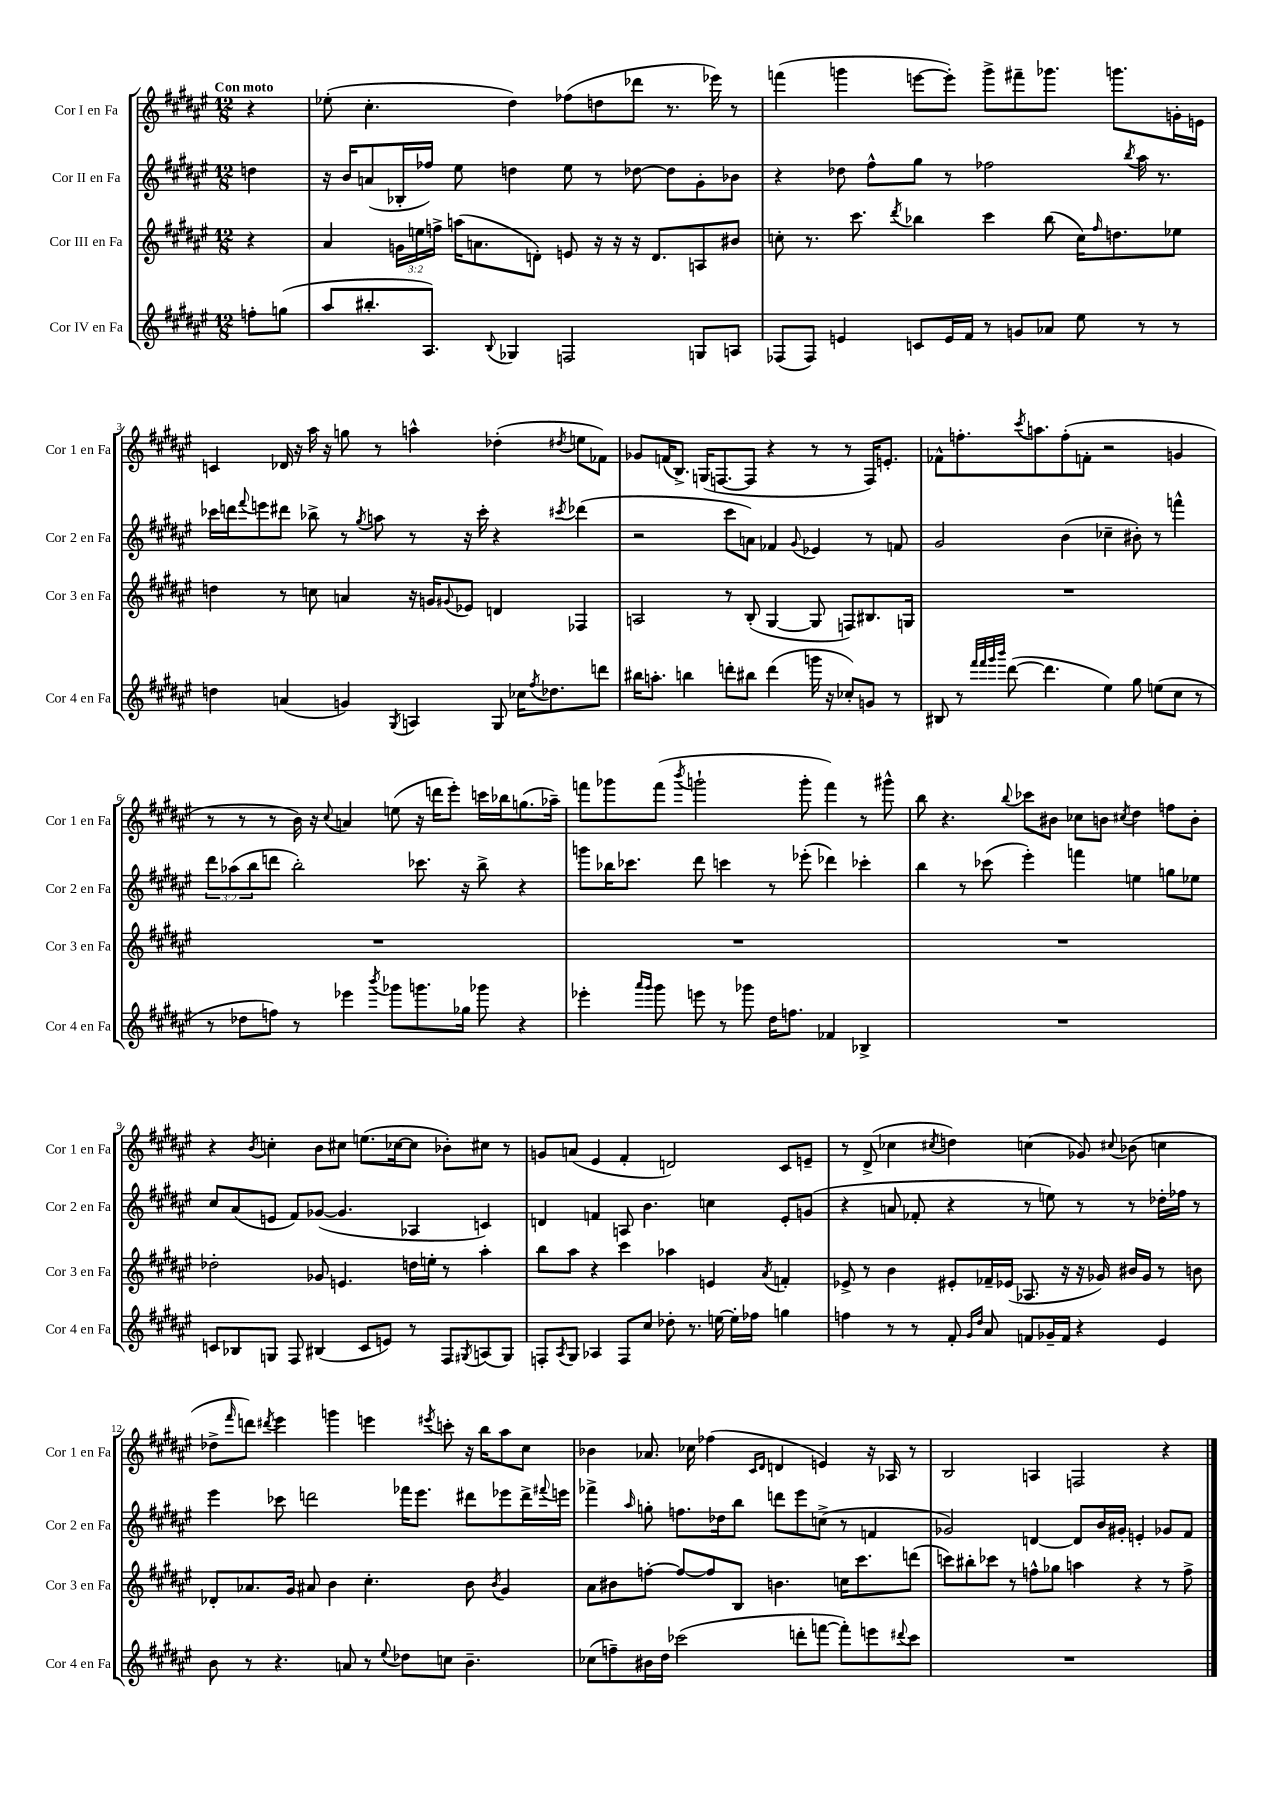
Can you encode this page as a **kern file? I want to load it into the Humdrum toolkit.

**kern	**kern	**kern	**kern
*staff4	*staff3	*staff2	*staff1
*clefG2	*clefG2	*clefG2	*clefG2
*k[f#c#g#d#a#e#]	*k[f#c#g#d#a#e#]	*k[f#c#g#d#a#e#]	*k[f#c#g#d#a#e#]
*M12/8	*M12/8	*M12/8	*M12/8
8ff'\L	4r	4dd\	4r
(8gg\J	.	.	.
=	=	=	=
8aa#/L	4a#/	16r	(8ee-'\
.	.	16b/LK	.
8.bb#'/	.	(8a/	4.cc#'\
.	24g\LL	16B-'/L	.
.	24ee\	.	.
8.A#/J)	.	16ff-/JJ)	.
.	24ff^\JJ	.	.
.	(16aa\LK	8ee#\	.
.	8.a\	.	.
8qqB/	.	.	.
4G-/	.	4dd\	4dd#\)
.	8d'\J)	.	.
2F/	8e/	8ee#\	(8ff-\L
.	16r	8r	8dd\
.	16r	.	.
.	16r	[8dd-\	8ddd-\J
.	8.d/L	.	.
.	.	8dd-\]L	8.r
8G/L	8A/	8g#'\	.
.	.	.	16eee-\)
8A/J	8b#/J	8b-\J	8r
=	=	=	=
(8F-/L	8cc'\	4r	(4fff\
8F-/J)	8.r	.	.
4e/	.	8dd-\	4ggg\
.	8.ccc#\	.	.
.	.	8ff#^^\L	.
.	8qddd#/	.	.
8c/L	4bb-\	8gg#\J	[8eee\L
16e/L	.	8r	8eee'\]J)
16f#/JJ	.	.	.
8r	4ccc#\	2ff-\	8ggg^\L
8g/L	.	.	8fff#~\
8a-/J	(8bb-\	.	8.ggg-\J
8ee#\	16cc\LK)	.	.
.	16qqff#/	.	.
.	8.dd\	.	8.ggg\L
.	.	8qbb/	.
8r	.	16aa#\	.
.	.	8.r	.
8r	8ee-\J	.	16g'\L
.	.	.	16e\JJ
=	=	=	=
4dd\	4dd\	16ccc-\LL	4c/
.	.	16ddd\J	.
.	.	8qqfff#/	.
.	.	8eee\	.
(4a/	8r	8ddd#\J	16d-/
.	.	.	16r
.	8cc\	8bb-^\	16aa#\
.	.	.	16r
4g/)	4a/	8r	8gg\
.	.	8qgg#/	.
.	.	8aa\	8r
8qG#/	.	.	.
4A/	16r	8r	4aa^^\
.	16g/LK	.	.
.	8qqg#/	.	.
.	8e-/J	16r	.
.	.	16ccc-'\	.
8G#/	4d/	4r	(4dd-'\
16cc-\LK	.	.	.
8qff#/	.	.	.
8.dd-\	.	.	.
.	.	8qccc#/	8qdd#/
.	4F-/	(4ddd-\	8ee\L
8ddd\J	.	.	8f-\J)
=	=	=	=
16bb#\LK	2A/	2r	8g-/L
8.aa'\J	.	.	.
.	.	.	(16f/K
.	.	.	8.B^/J)
4bb\	.	.	.
.	.	.	(16G/LK
.	.	.	[8.F/
8ddd'\L	8r	8ccc#\L	.
8bb#\J	(8B'/	8a\J)	8F/]J
(4ddd\	[4G#/	4f-/	4r
.	.	8qqg#/	.
16ggg\	8G#/]	4e-/	8r
16r	.	.	.
8cc-'/L)	8F/L)	.	8r
8g/J	8.B#/	8r	16F/LK)
.	.	.	8.e'/J
8r	.	8f/	.
.	16G/Jk	.	.
=	=	=	=
8B#/	1.r	2g#/	8f-^^\L
8r	.	.	8.ff'\
32qqfff#/LLL	.	.	.
32qqfff#/	.	.	.
32qqggg#/	.	.	.
32qqbbb/JJJ	.	.	.
([8ddd#\	.	.	.
.	.	.	8qccc#/
.	.	.	8.aa\
4.ddd#\]	.	.	.
.	.	(4b\	(8ff'\
.	.	.	8f'\J
4ee#\)	.	4cc-~\	2r
8gg#\	.	8b#'\)	.
(8ee\L	.	8r	.
8cc#\J	.	4fff^^\	4g/
8r	.	.	.
=	=	=	=
8r	1.r	12ddd#\L	8r
.	.	(12aa-\	.
8dd-\L	.	.	8r
.	.	12bb\	.
8ff\J)	.	8ddd\J	8r
8r	.	2bb'\)	16b\)
.	.	.	16r
.	.	.	8qqcc#/
4eee-\	.	.	4a/
8qbbb/	.	.	.
8ggg-\L	.	.	(8ee\
8.ggg\	.	8.ccc-\	16r
.	.	.	16ddd\LK
.	.	.	8eee#'\J)
16gg-\Jk	.	16r	.
8ggg-\	.	8bb^\	16ccc\LL
.	.	.	16bb-\J
4r	.	4r	(8.gg\
.	.	.	16aa-~\Jk)
=	=	=	=
4eee-'\	1.r	8ggg\L	8fff\L
.	.	16bb-\K	8ggg-\
.	.	8.ccc-\J	.
16qqaaa#/LL	.	.	.
16qqggg#/JJ	.	.	.
8ggg#\	.	.	(8fff\J
.	.	.	8qbbb/
8eee\	.	8ddd#\	2ggg`\
8r	.	4ccc\	.
8ggg-\	.	.	.
16dd#\LK	.	8r	.
8.ff\J	.	.	.
.	.	(8eee-'\	8ggg'\
4f-/	.	4ddd-\)	4fff\)
4B-^/	.	4ccc-'\	8r
.	.	.	8ggg#^^\
=	=	=	=
1.r	1.r	4bb\	8bb\
.	.	.	4.r
.	.	8r	.
.	.	(8ccc-\	.
.	.	.	8qqbb/
.	.	4eee#'\)	8ccc-\L
.	.	.	8b#\J
.	.	4fff\	8cc-\L
.	.	.	8b\J
.	.	.	8qcc#/
.	.	4ee\	4dd#\
.	.	8gg\L	8ff\L
.	.	8ee-\J	8b'\J
=	=	=	=
8c/L	2dd-'\	8cc#/L	4r
8B-/	.	(8a#/	.
.	.	.	8qb/
8G/J	.	8e/J	4cc'\
8F#/	.	8f#/L)	.
(4B#/	8g-/	([8g-/J	8b\L
.	4.e/	4.g-/]	8cc#\J
8c/L	.	.	(8.ee\L
8e/J)	.	.	.
.	.	.	[16cc-\k
8r	16dd\LL	4A-/	8cc-\]J
.	16ee'\JJ	.	.
8F#/L	8r	.	8b-'\L)
8qG#/	.	.	.
(8A/	4aa#'\	4c/)	8cc#\J
8G#/J)	.	.	8r
=	=	=	=
8F'/L	8bb\L	4d/	8g/L
8qA#/	.	.	.
8G#/J	8aa#\J	.	(8a/J
4A-/	4r	4f/	4e#/
8F/L	4ccc#\	8A/	4f#'/
8cc#/J	.	4.b\	.
8dd-'\	4aa-\	.	2d/)
8.r	.	.	.
.	4e/	4cc\	.
[16ee\	.	.	.
16ee'\]LL	.	.	.
16ff-\JJ	.	.	.
.	8qa#/	.	.
4gg\	4f'/	8e#'/L	8c#/L
.	.	(8g/J	8e~/J
=	=	=	=
4ff\	8e-^/	4r	8r
.	8r	.	(8d#^/
8r	4b\	8a/	4cc-\
8r	.	8f-'/	.
.	.	.	8qcc#/
8f#'/	8e#'/L	4r	4dd\)
16qqg#/LL	.	.	.
16qqdd#/JJ	.	.	.
8a#/	16f-~/L	.	.
.	(16e-/JJ	.	.
8f/L	8.A-/	8r	(4cc\
16g-~/L	.	8ee\)	.
16f/JJ	16r	.	.
4r	16r	8r	8g-/)
.	16g-/)	.	.
.	.	.	8qqcc#/
.	16b#/LL	8r	(8b-\
.	16g-/JJ	.	.
4e#/	8r	16dd-'\LL	4cc\
.	.	16ff-\JJ	.
.	8b\	8r	.
=	=	=	=
8b\	8d-'/L	4eee#\	8dd-^\L
.	.	.	16qqfff#/
8r	8.a-/	.	8ddd\J)
.	.	.	8qddd#/
4.r	.	8ccc-\	4eee#\
.	16g#/Jk	.	.
.	8a#/	2ddd\	.
.	4b\	.	4ggg\
8a/	.	.	.
8r	4.cc#'\	.	4eee\
8qqee#/	.	.	.
8dd-\L	.	16fff-\LK	.
.	.	8.eee#\J	.
.	.	.	8qeee#/
8cc\J	.	.	8ccc'\
4.b~\	8b\	8ddd#\L	16r
.	.	.	16bb\LK
.	8qb/	.	.
.	4g#/	8eee-\	8aa#\
.	.	16ddd#^\L	8cc#\J
.	.	8qqfff#/	.
.	.	16eee\JJ	.
=	=	=	=
(8cc-\L	8a#\L	4fff-^\	4b-\
8ff~\)	8b#\	.	.
.	.	16qqaa#/	.
16b#\L	[8ff'\J	8gg'\	8.a-/
16dd#\JJ	.	.	.
(2ccc-\	8ff/_L	8.ff\L	.
.	.	.	16cc-\
.	8ff/]	.	(4ff-\
.	.	16dd-\k	.
.	8B/J	8bb\J	.
.	.	.	16qqc#/LL
.	.	.	16qqd#/JJ
.	4.b\	8ddd\L	4d/
8ddd'\L	.	8eee#\	.
[8fff\J	.	(8cc^\J	4e/)
8fff'\]L)	16cc\LK	8r	.
.	8.ccc#\	.	.
8eee\	.	4f/	16r
.	.	.	16A-/
8qqddd#/	.	.	.
8ccc-\J	(8ddd\J	.	8r
=	=	=	=
1.r	8ccc\L)	2g-/)	2B/
.	8bb#'\	.	.
.	8ccc-\J	.	.
.	8r	.	.
.	8ff^^\L	[4d/	4A/
.	8gg-\J	.	.
.	4aa\	8d/]L	2F/
.	.	16b/L	.
.	.	16g#'/JJ	.
.	4r	4e'/	.
.	8r	8g-/L	4r
.	8ff^\	8f#/J	.
==	==	==	==
*-	*-	*-	*-
